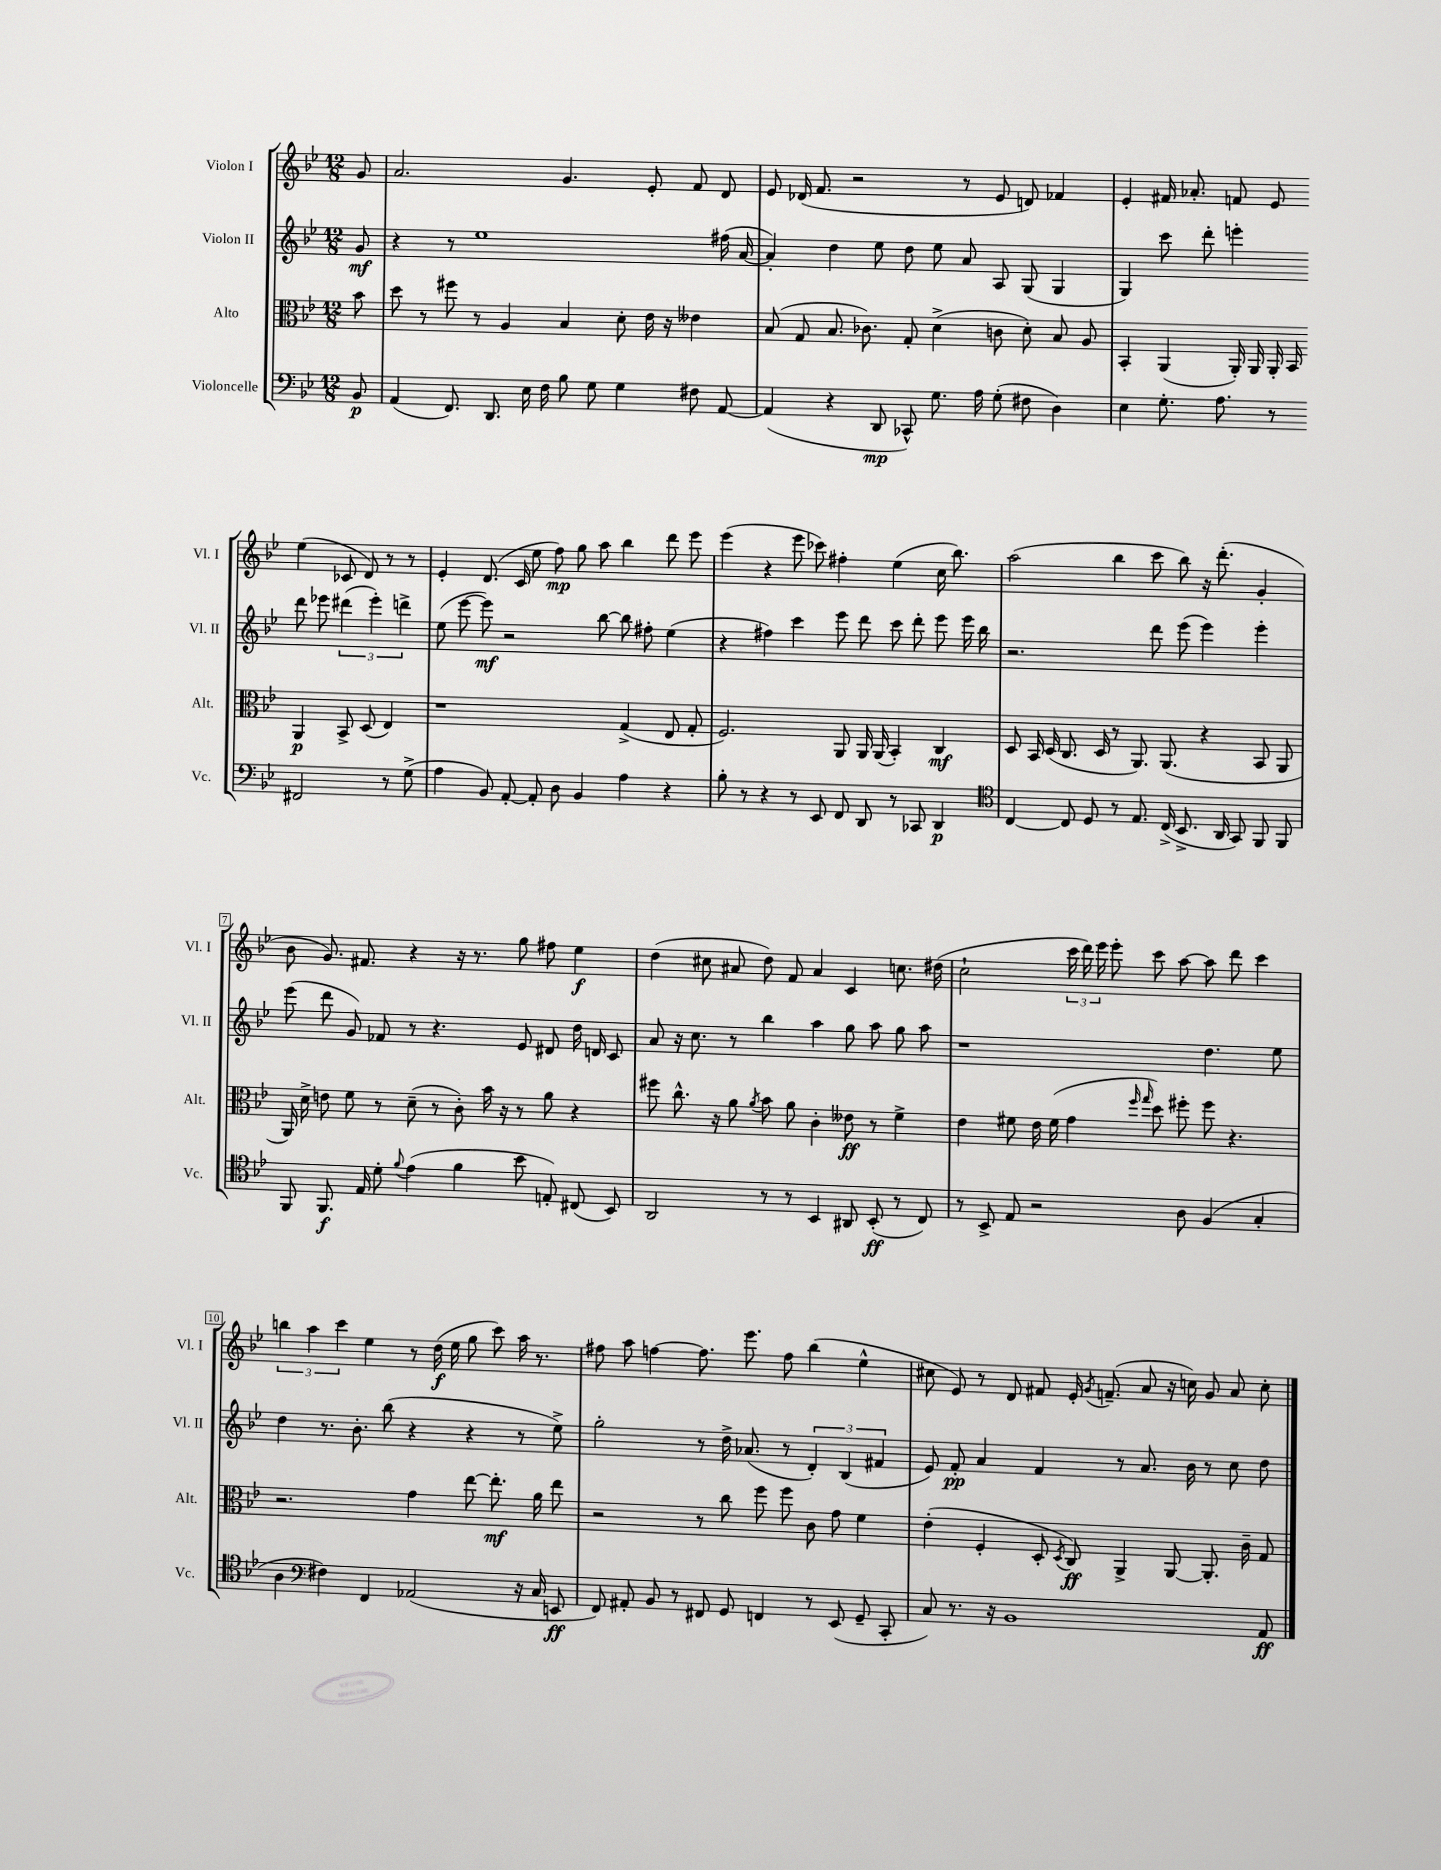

**kern	**dynam	**kern	**dynam	**kern	**dynam	**kern	**dynam
*part4	*part4	*part3	*part3	*part2	*part2	*part1	*part1
*staff4	*staff4	*staff3	*staff3	*staff2	*staff2	*staff1	*staff1
*I"Violoncelle	*	*I"Alto	*	*I"Violon II	*	*I"Violon I	*
*I'Vc.	*	*I'Alt.	*	*I'Vl. II	*	*I'Vl. I	*
*clefF4	*	*clefC3	*	*clefG2	*	*clefG2	*
*k[b-e-]	*	*k[b-e-]	*	*k[b-e-]	*	*k[b-e-]	*
*M12/8	*	*M12/8	*	*M12/8	*	*M12/8	*
=	=	=	=	=	=	=	=
8BB-/	p	8b-\	.	8g/	mf	8g/	.
=1	=1	=1	=1	=1	=1	=1	=1
(4AA/	.	8dd\	.	4r	.	2.a/	.
.	.	8r	.	.	.	.	.
8.FF/)	.	8ff#X\	.	8r	.	.	.
.	.	8r	.	1ee-	.	.	.
8.DD/	.	.	.	.	.	.	.
.	.	4A/	.	.	.	.	.
16E-\	.	.	.	.	.	.	.
16F\	.	.	.	.	.	.	.
8B-\	.	4B-/	.	.	.	4.g/	.
8G\	.	.	.	.	.	.	.
4G\	.	8d'\	.	.	.	.	.
.	.	16e-\	.	.	.	8e-'/	.
.	.	16r	.	.	.	.	.
8F#X\	.	4e--X\	.	.	.	8f/	.
[8AA/	.	.	.	(16ff#X\	.	8d/	.
.	.	.	.	[16a/	.	.	.
=2	=2	=2	=2	=2	=2	=2	=2
(4AA/]	.	(8B-/	.	4a'/])	.	8e-/	.
.	.	8G/	.	.	.	(16d-X/	.
.	.	.	.	.	.	8.f/	.
4r	.	8.B-/	.	4dd\	.	.	.
.	.	.	.	.	.	2r	.
.	.	8.c-X\)	.	.	.	.	.
8DD/	mp	.	.	8ee-\	.	.	.
8CC-X^^/)	.	8G'/	.	8dd\	.	.	.
8.G\	.	(4d^\	.	8ee-\	.	.	.
.	.	.	.	8a/	.	8r	.
16A\	.	.	.	.	.	.	.
(8G'\	.	8cn\	.	8A/	.	8e-/	.
8F#X\	.	8d'\)	.	(8G/	.	8dn/)	.
4D\)	.	8B-/	.	4G/	.	4f-X/	.
.	.	8A/	.	.	.	.	.
=3	=3	=3	=3	=3	=3	=3	=3
4E-\	.	4BB-'/	.	4G/)	.	4e-'/	.
8.G'\	.	(4AA/	.	8ccc\	.	16f#X/	.
.	.	.	.	.	.	8.a-X'/	.
.	.	.	.	8ddd'\	.	.	.
8.A\	.	.	.	.	.	.	.
.	.	16AA'/)	.	4eeen'\	.	8fn/	.
.	.	16AA/	.	.	.	.	.
8r	.	16AA'/	.	.	.	8e-/	.
.	.	16BB-/	.	.	.	.	.
2FF#X/	.	4AA/	p	8ddd\	.	(4ee-\	.
.	.	.	.	8eee-X\	.	.	.
.	.	8BB-^/	.	(6ddd#X\	.	8c-X/	.
.	.	(8D/	.	.	.	8d/)	.
.	.	.	.	6eee-'\)	.	.	.
8r	.	4E-/)	.	.	.	8r	.
.	.	.	.	6dddn^\	.	.	.
(8G^\	.	.	.	.	.	8r	.
!!LO:LB:g=z
=4	=4	=4	=4	=4	=4	=4	=4
4A\	.	1r	.	(8ee-\	.	4e-'/	.
.	.	.	.	[8eee-\	.	.	.
8BB-/)	.	.	.	8eee-\])	mf	(8.d/	.
[8AA'/	.	.	.	2r	.	.	.
.	.	.	.	.	.	16c/	.
8AA'/]	.	.	.	.	.	8ee-\	.
8D\	.	.	.	.	.	8ff\)	mp
4BB-/	.	.	.	.	.	8gg\	.
.	.	.	.	[8bb-\	.	8aa\	.
4A\	.	(4G^/	.	8bb-\]	.	4bb-\	.
.	.	.	.	8ff#X'\	.	.	.
4r	.	8E-/	.	(4ee-\	.	8ddd\	.
.	.	8G'/	.	.	.	8eee-\	.
=5	=5	=5	=5	=5	=5	=5	=5
8B-'\	.	2.F/)	.	4r	.	(4eee-\	.
8r	.	.	.	.	.	.	.
4r	.	.	.	4ff#X\)	.	4r	.
8r	.	.	.	4ccc\	.	8eee-\	.
8EE-/	.	.	.	.	.	8ccc-X\)	.
8FF/	.	8AA/	.	8eee-\	.	4ff#X'\	.
8DD/	.	16AA/	.	8ddd\	.	.	.
.	.	(16AA/	.	.	.	.	.
8r	.	4BB-'/)	.	8ccc\	.	(4ee-\	.
8CC-X/	.	.	.	8ddd'\	.	.	.
4DD/	p	4C/	mf	8eee-\	.	16cc\	.
.	.	.	.	.	.	8.bb-\)	.
.	.	.	.	16eee-\	.	.	.
.	.	.	.	16bb-\	.	.	.
=6	=6	=6	=6	=6	=6	=6	=6
*clefC4	*	*	*	*	*	*	*
[4C/	.	8D/	.	2.r	.	(2aa\	.
.	.	16BB-/	.	.	.	.	.
.	.	(16D/	.	.	.	.	.
8C/]	.	8.C/	.	.	.	.	.
8D/	.	.	.	.	.	.	.
.	.	16D/	.	.	.	.	.
8r	.	8r	.	.	.	4bb-\	.
8.E-/	.	8.AA/)	.	.	.	.	.
.	.	.	.	8ddd\	.	8ccc\	.
(16C^/	.	(8.AA/	.	.	.	.	.
8.BB-^/	.	.	.	(8eee-\	.	8bb-\)	.
.	.	4r	.	4eee-\)	.	16r	.
16AA/	.	.	.	.	.	(8.ddd'\	.
8GG/)	.	.	.	.	.	.	.
8FF/	.	8BB-/	.	4eee-'\	.	4g'/	.
8FF/	.	8AA/	.	.	.	.	.
!!LO:LB:g=z
=7	=7	=7	=7	=7	=7	=7	=7
8FF/	.	16AA/)	.	(8eee-\	.	8b-\	.
.	.	16d^\	.	.	.	.	.
8.FF/	f	8en\	.	8ddd\	.	8.g/)	.
.	.	8f\	.	8g/)	.	.	.
16E-/	.	.	.	.	.	8.f#X/	.
8d'\	.	8r	.	8f-X/	.	.	.
8qqf/	.	.	.	.	.	.	.
(4e-\	.	(8d~\	.	8r	.	4r	.
.	.	8r	.	4.r	.	.	.
4f\	.	8c'\)	.	.	.	16r	.
.	.	.	.	.	.	8.r	.
.	.	16b-\	.	.	.	.	.
.	.	16r	.	.	.	.	.
8b-\	.	8r	.	8e-/	.	8gg\	.
8En'/)	.	8a\	.	8d#X/	.	8ff#X\	.
(8C#X/	.	4r	.	16dd\	.	4ee-\	f
.	.	.	.	16dn/	.	.	.
8BB-/)	.	.	.	8c/	.	.	.
=8	=8	=8	=8	=8	=8	=8	=8
2AA/	.	8ff#X\	.	8a/	.	(4dd\	.
.	.	8.cc^^\	.	16r	.	.	.
.	.	.	.	8.cc\	.	.	.
.	.	.	.	.	.	8cc#X\	.
.	.	16r	.	.	.	.	.
.	.	8a\	.	8r	.	8a#X/	.
.	.	8qa/	.	.	.	.	.
8r	.	8b-\	.	4bb-\	.	8dd\)	.
8r	.	8a\	.	.	.	8f/	.
4BB-/	.	4c'\	.	4aa\	.	4a#/	.
8AA#X/	.	8e--X\	ff	8gg\	.	4c/	.
(8BB-'/	ff	8r	.	8aa\	.	.	.
8r	.	4f^\	.	8gg\	.	8.ccn\	.
8C/)	.	.	.	8aa\	.	.	.
.	.	.	.	.	.	(16dd#X\	.
=9	=9	=9	=9	=9	=9	=9	=9
8r	.	4e-\	.	1r	.	2cc`\	.
8BB-^/	.	.	.	.	.	.	.
8E-/	.	8f#X\	.	.	.	.	.
2r	.	16e-\	.	.	.	.	.
.	.	(16f#\	.	.	.	.	.
.	.	4g\	.	.	.	24ccc\	.
.	.	.	.	.	.	24ddd\)	.
.	.	.	.	.	.	24eee-\	.
.	.	.	.	.	.	8eee-'\	.
.	.	16qqff/	.	.	.	.	.
.	.	16qqgg/	.	.	.	.	.
.	.	8dd\)	.	.	.	8ccc\	.
8A\	.	8ff#X'\	.	.	.	[8aa\	.
(4F/	.	8ff#\	.	4.dd\	.	8aa\]	.
.	.	4.r	.	.	.	8ddd\	.
4G'/	.	.	.	.	.	4ccc\	.
.	.	.	.	8ee-\	.	.	.
!!LO:LB:g=z
=10	=10	=10	=10	=10	=10	=10	=10
4A\	.	2.r	.	4dd\	.	6bbn\	.
.	.	.	.	.	.	6aa\	.
*clefF4	*	*	*	*	*	*	*
4F#X\)	.	.	.	8.r	.	.	.
.	.	.	.	.	.	6ccc\	.
.	.	.	.	8.b-'\	.	.	.
4FF/	.	.	.	.	.	4ee-\	.
.	.	.	.	(8bb-\	.	.	.
(2AA-X/	.	4g\	.	4r	.	8r	.
.	.	.	.	.	.	(16dd\	f
.	.	.	.	.	.	16ee-\	.
.	.	[8ee-\	.	4r	.	8gg\	.
.	.	8.ee-'\]	mf	.	.	8ccc\)	.
16r	.	.	.	8r	.	16aa\	.
16C/	.	16a\	.	.	.	8.r	.
8EEn/	ff	8ee-\	.	8ee-^\)	.	.	.
=11	=11	=11	=11	=11	=11	=11	=11
8FF/)	.	2r	.	2gg'\	.	8ff#X\	.
8AA#X'/	.	.	.	.	.	8aa\	.
8BB-/	.	.	.	.	.	[4ffn\	.
8r	.	.	.	.	.	.	.
8FF#X/	.	8r	.	8r	.	8.ff\]	.
8GG/	.	8cc\	.	16dd^\	.	.	.
.	.	.	.	(8.a-X/	.	8.eee-\	.
4FFn/	.	8ff\	.	.	.	.	.
.	.	8ff\	.	8r	.	8ff\	.
8r	.	8c\	.	6d'/)	.	(4bb-\	.
(8EE-/	.	8g\	.	.	.	.	.
.	.	.	.	(6B-/	.	.	.
8GG~/	.	4f\	.	.	.	4ee-^^\	.
.	.	.	.	6f#X/	.	.	.
8CC'/	.	.	.	.	.	.	.
=12	=12	=12	=12	=12	=12	=12	=12
8C/)	.	(4e-'\	.	8e-/)	.	8cc#X\	.
8.r	.	.	.	8f'/	pp	8e-/)	.
.	.	4F'/	.	4a/	.	8r	.
16r	.	.	.	.	.	.	.
1BB-	.	.	.	.	.	8d/	.
.	.	8D'/	.	4f/	.	8f#X/	.
.	.	8qD/	.	.	.	.	.
.	.	8C/)	ff	.	.	16e-'/	.
.	.	.	.	.	.	8qg/	.
.	.	.	.	.	.	(8.fn~/	.
.	.	4AA^/	.	8r	.	.	.
.	.	.	.	8.a/	.	8a/	.
.	.	[8AA/	.	.	.	16r	.
.	.	.	.	16b-\	.	16ccn\)	.
.	.	8.AA'/]	.	8r	.	8g/	.
.	.	.	.	8cc\	.	8a/	.
.	.	16c~\	.	.	.	.	.
8AA/	ff	8G/	.	8dd\	.	8cc'\	.
==	==	==	==	==	==	==	==
*-	*-	*-	*-	*-	*-	*-	*-
